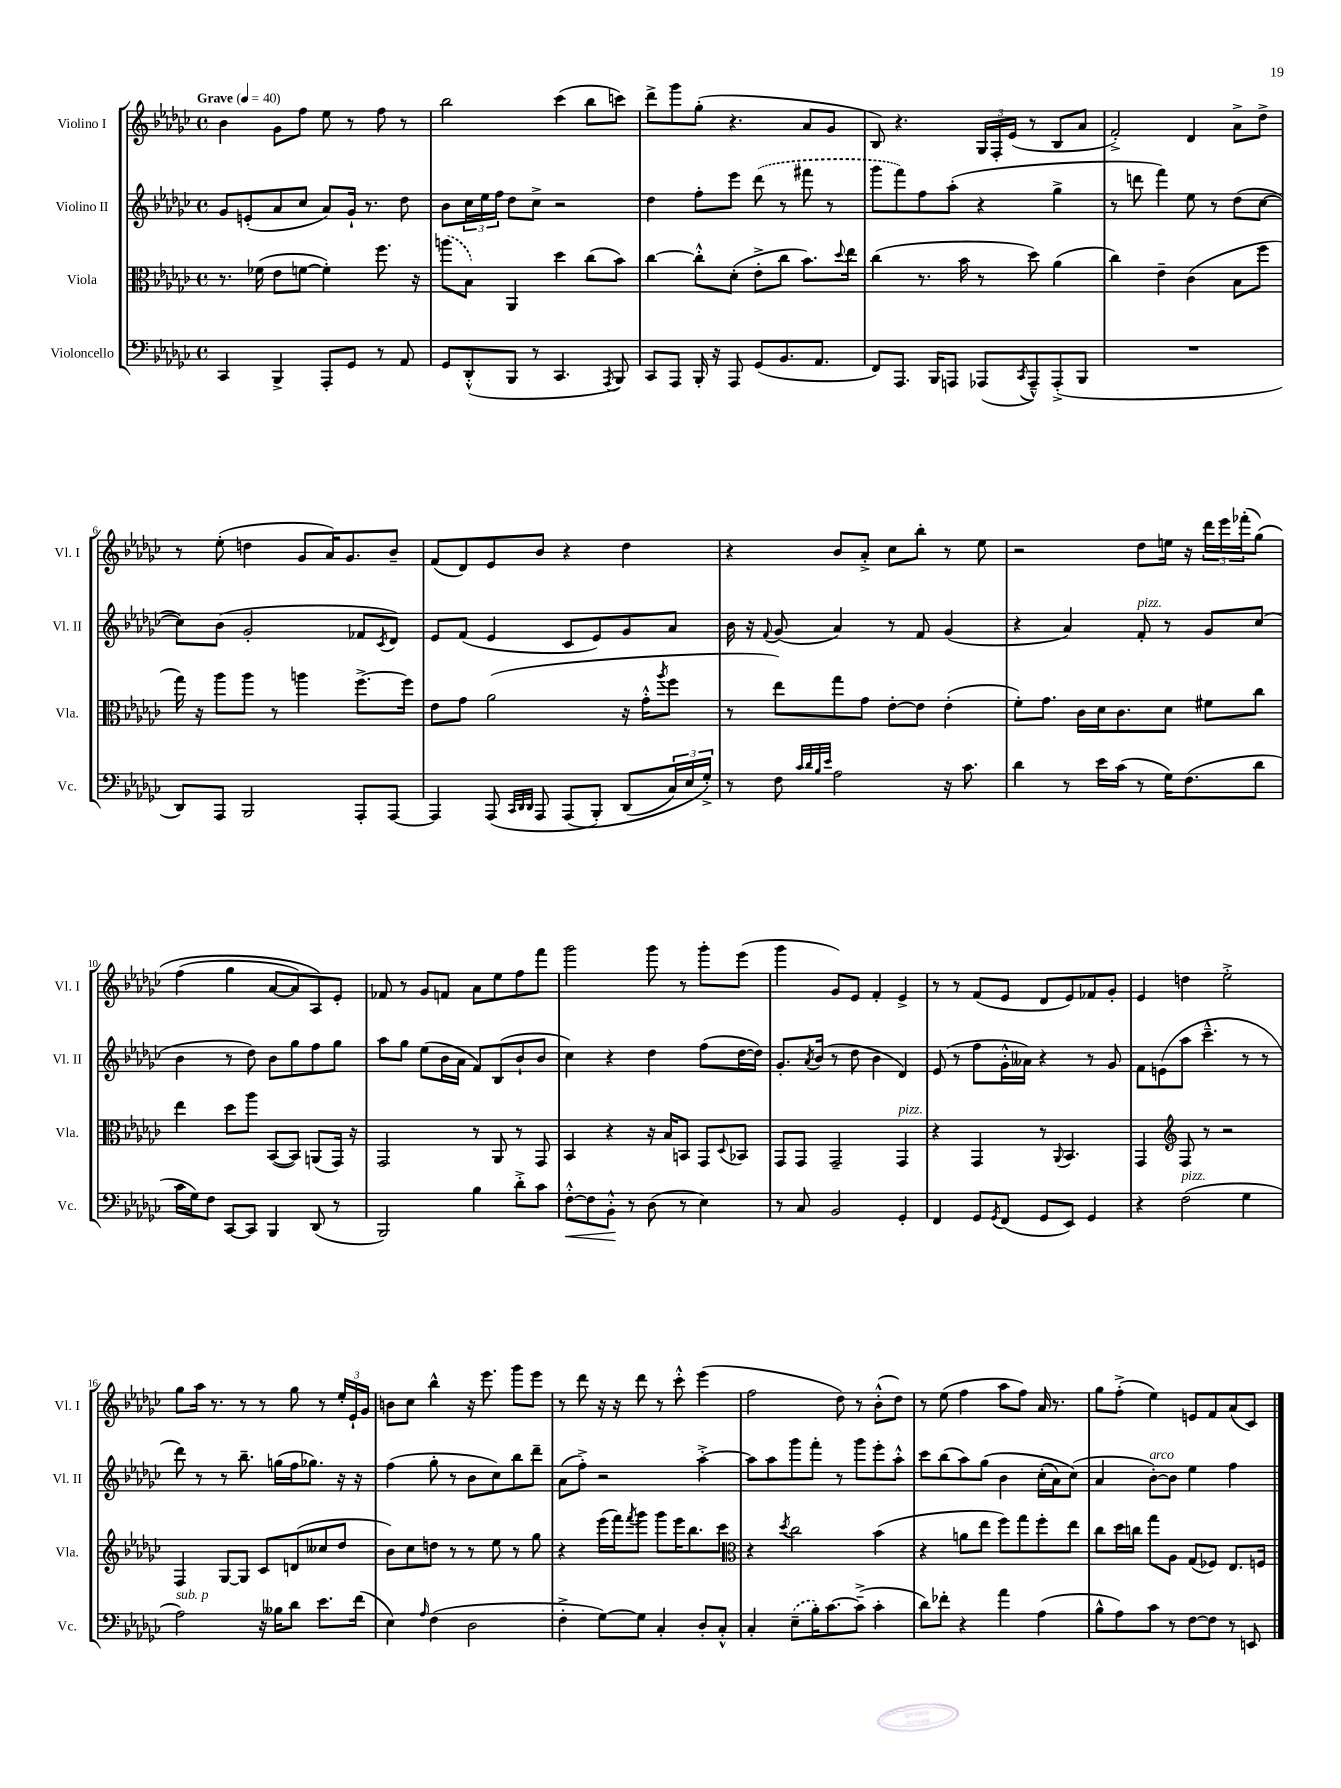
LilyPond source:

<<
\new StaffGroup <<
\new Staff = "s0" \with { instrumentName = "Violino I" shortInstrumentName = "Vl. I" } {
    \clef treble \key ges \major \defaultTimeSignature \time 4/4 \tempo "Grave" 4 = 40
    bes'4 ges'8 f''8 ees''8 r8 f''8 r8 |
    bes''2 ces'''4( bes''8 c'''8) |
    des'''8-> ges'''8 ges''8-.( r4. aes'8 ges'8 |
    bes8) r4. \tuplet 3/2 { ges16 f16-. ees'16( } r8 bes8 aes'8 |
    f'2-.->) des'4 aes'8-> des''8-> |
    r8 ees''8-.( d''4 ges'8 aes'16) ges'8. bes'8-- |
    f'8( des'8) ees'8 bes'8 r4 des''4 |
    r4 bes'8 aes'8-.-> ces''8 bes''8-. r8 ees''8 |
    r2 des''8 e''16 r16 \tuplet 3/2 { des'''16 ees'''16 fes'''16-.( } ges''8)\( |
    f''4( ges''4 aes'8~ aes'8) aes8\) ees'8-. |
    fes'8 r8 ges'8 f'8 aes'8 ees''8 f''8 f'''8 |
    ges'''2 ges'''8 r8 ges'''8-. ees'''8( |
    ges'''4 ges'8) ees'8 f'4-. ees'4-> |
    r8 r8 f'8( ees'8 des'8 ees'8) fes'8 ges'8-. |
    ees'4 d''4 ees''2-.-> |
    ges''8 aes''16 r8. r8 r8 ges''8 r8 \tuplet 3/2 { ees''16-. ees'16-! ges'16 } |
    b'8 ces''8 bes''4-^ r16 ees'''8. ges'''8 ees'''8 |
    r8 des'''8 r16 r16 des'''8 r8 ces'''8-.-^ ees'''4( |
    f''2 des''8) r8 bes'8-.-^( des''8) |
    r8 ees''8( f''4 aes''8 f''8) aes'16 r8. |
    ges''8 f''8-.->( ees''4) e'8 f'8 aes'8( ces'8) \bar "|." |
}
\new Staff = "s1" \with { instrumentName = "Violino II" shortInstrumentName = "Vl. II" } {
    \clef treble \key ges \major \defaultTimeSignature \time 4/4
    ges'8 e'8-.( aes'8 ces''8 aes'8) ges'16-! r8. des''8 |
    bes'8 \tuplet 3/2 { ces''16 ees''16 f''16 } des''8 ces''8-> r2 |
    des''4 f''8-. ees'''8 \once \slurDashed des'''8( r8 fis'''8 r8 |
    ges'''8 f'''8) f''8 aes''8-.( r4 ges''4-> |
    r8 d'''8 f'''4) ees''8 r8 des''8( ces''8~ |
    ces''8) bes'8( ges'2-. fes'8 \acciaccatura { ces'8 } des'8) |
    ees'8 f'8( ees'4 ces'8 ees'8) ges'8 aes'8 |
    bes'16 r16 \appoggiatura { f'8 } ges'8( aes'4) r8 f'8 ges'4( |
    r4 aes'4) f'8-.^\markup { \italic "pizz." } r8 ges'8 ces''8( |
    bes'4 r8 des''8) bes'8 ges''8 f''8 ges''8 |
    aes''8 ges''8 ees''8( bes'16 aes'16 f'8) bes8( bes'8-! bes'8 |
    ces''4) r4 des''4 f''8( des''16~ des''16) |
    ges'8.-. \acciaccatura { aes'8 } bes'16( r8 des''8 bes'4 des'4) |
    ees'8( r8 f''8 ges'16-.-^ aeses'16) r4 r8 ges'8 |
    f'8 e'8( aes''8 ces'''4.---^ r8 r8 |
    des'''8) r8 r8 bes''8.-- g''16( f''16 ges''8.) r16 r16 |
    f''4( ges''8-. r8 bes'8 ces''8) bes''8 des'''8-- |
    aes'8( f''8-.->) r2 aes''4~-.-> |
    aes''8 aes''8 ges'''8 f'''8-. r8 ges'''8 ees'''8-. aes''8-.-^ |
    ces'''8 bes''8( aes''8) ges''8\( bes'4 ces''16-.( aes'16) ces''8(\) |
    aes'4 bes'8~-.^\markup { \italic "arco" }) bes'8 ees''4 f''4 \bar "|." |
}
\new Staff = "s2" \with { instrumentName = "Viola" shortInstrumentName = "Vla." } {
    \clef alto \key ges \major \defaultTimeSignature \time 4/4
    r8. fes'16( ees'8 f'8~ f'4-.) f''8. r16 |
    \once \slurDashed a''8( bes8) aes,4 des''4 ces''8( bes'8) |
    ces''4~ ces''8-.-^ des'8-.( ees'8-.-> ces''8 bes'8.) \appoggiatura { des''8 } ees''16 |
    ces''4( r8. bes'16 r8 des''8) aes'4( |
    ces''4) ees'4-- ces'4( bes8 f''8 |
    ges''16) r16 aes''8 aes''8 r8 a''4 f''8.~-> f''16 |
    ees'8 ges'8 aes'2( r16 ges'16-.-^ \acciaccatura { aes''8 } f''8 |
    r8 ees''8) ges''8 ges'8 ees'8~-. ees'8 ees'4-.( |
    f'8-.) ges'8. ces'16 des'16 ces'8. des'8 fis'8 ces''8 |
    ees''4 des''8 aes''8 bes,8~( bes,8) a,8( ges,16) r16 |
    ges,2 r8 aes,8 r8 ges,8 |
    bes,4 r4 r16 bes16 b,8 ges,8 \appoggiatura { des8 } bes,8 |
    ges,8 ges,8 ges,2-- ges,4^\markup { \italic "pizz." } |
    r4 ges,4 r8 \appoggiatura { aes,8 } bes,4. |
    ges,4 \clef treble f8 r8 r2 |
    f4 ges8~ ges8 ces'8 d'8( ceses''8 des''8 |
    bes'8) ces''8 d''8 r8 r8 ees''8 r8 ges''8 |
    r4 ees'''16( f'''16) \acciaccatura { f'''8 } ges'''8 ges'''8 ees'''16 bes''8. ces'''8 |
    \clef alto r4 \acciaccatura { des''8 } ces''2 bes'4( |
    r4 a'8 ees''8 f''8) ges''8 f''8-. ees''8 |
    ces''8 des''16 c''16 ges''8 aes8 ges8( fes8) ees8. f16 \bar "|." |
}
\new Staff = "s3" \with { instrumentName = "Violoncello" shortInstrumentName = "Vc." } {
    \clef bass \key ges \major \defaultTimeSignature \time 4/4
    ces,4 bes,,4-> aes,,8-. ges,8 r8 aes,8 |
    ges,8 des,8-.-^( bes,,8 r8 ces,4. \acciaccatura { aes,,8 } bes,,8) |
    ces,8 aes,,8 bes,,16-. r16 aes,,8 ges,8( bes,8. aes,8. |
    f,8) aes,,8. bes,,16 a,,8 aes,,8( \acciaccatura { ces,8 } aes,,8---^) aes,,8-.->( bes,,8 |
    R1 |
    des,8) aes,,8 bes,,2 aes,,8-. aes,,8~ |
    aes,,4 aes,,8( \grace { ces,32 des,32 des,32 } aes,,8 aes,,8\( bes,,8-.) des,8( \tuplet 3/2 { ces16) ees16 ges16-.->\) } |
    r8 f8 \grace { ces'32 des'32 bes32 ees'32 } aes2 r16 ces'8. |
    des'4 r8 ees'16 ces'16( r8 ges16) f8.( des'8 |
    ces'16 ges16) f8 ces,8~ ces,8 bes,,4 des,8( r8 |
    bes,,2) bes4 des'8-.-> ces'8 |
    f8~-.-^\< f8 bes,8-.-^\! r8 des8( r8 ees4) |
    r8 ces8 bes,2 ges,4-. |
    f,4 ges,8 \acciaccatura { ges,8 } f,8( ges,8 ees,8) ges,4 |
    r4 f2^\markup { \italic "pizz." }( ges4 |
    aes2^\markup { \italic "sub. p" }) r16 beses16 des'8 ees'8. f'16( |
    ees4) \grace { aes16 } f4( des2 |
    f4-.-> ges8~) ges8 ces4-. des8-. ces8-.-^ |
    ces4-. \once \slurDashed ees8--( bes16-.) ces'8.~ ces'8--->( ces'4-. |
    des'8) fes'8-. r4 aes'4 aes4( |
    bes8-^ aes8) ces'8 r8 f8~ f8 r8 e,8 \bar "|." |
}
>>
>>
